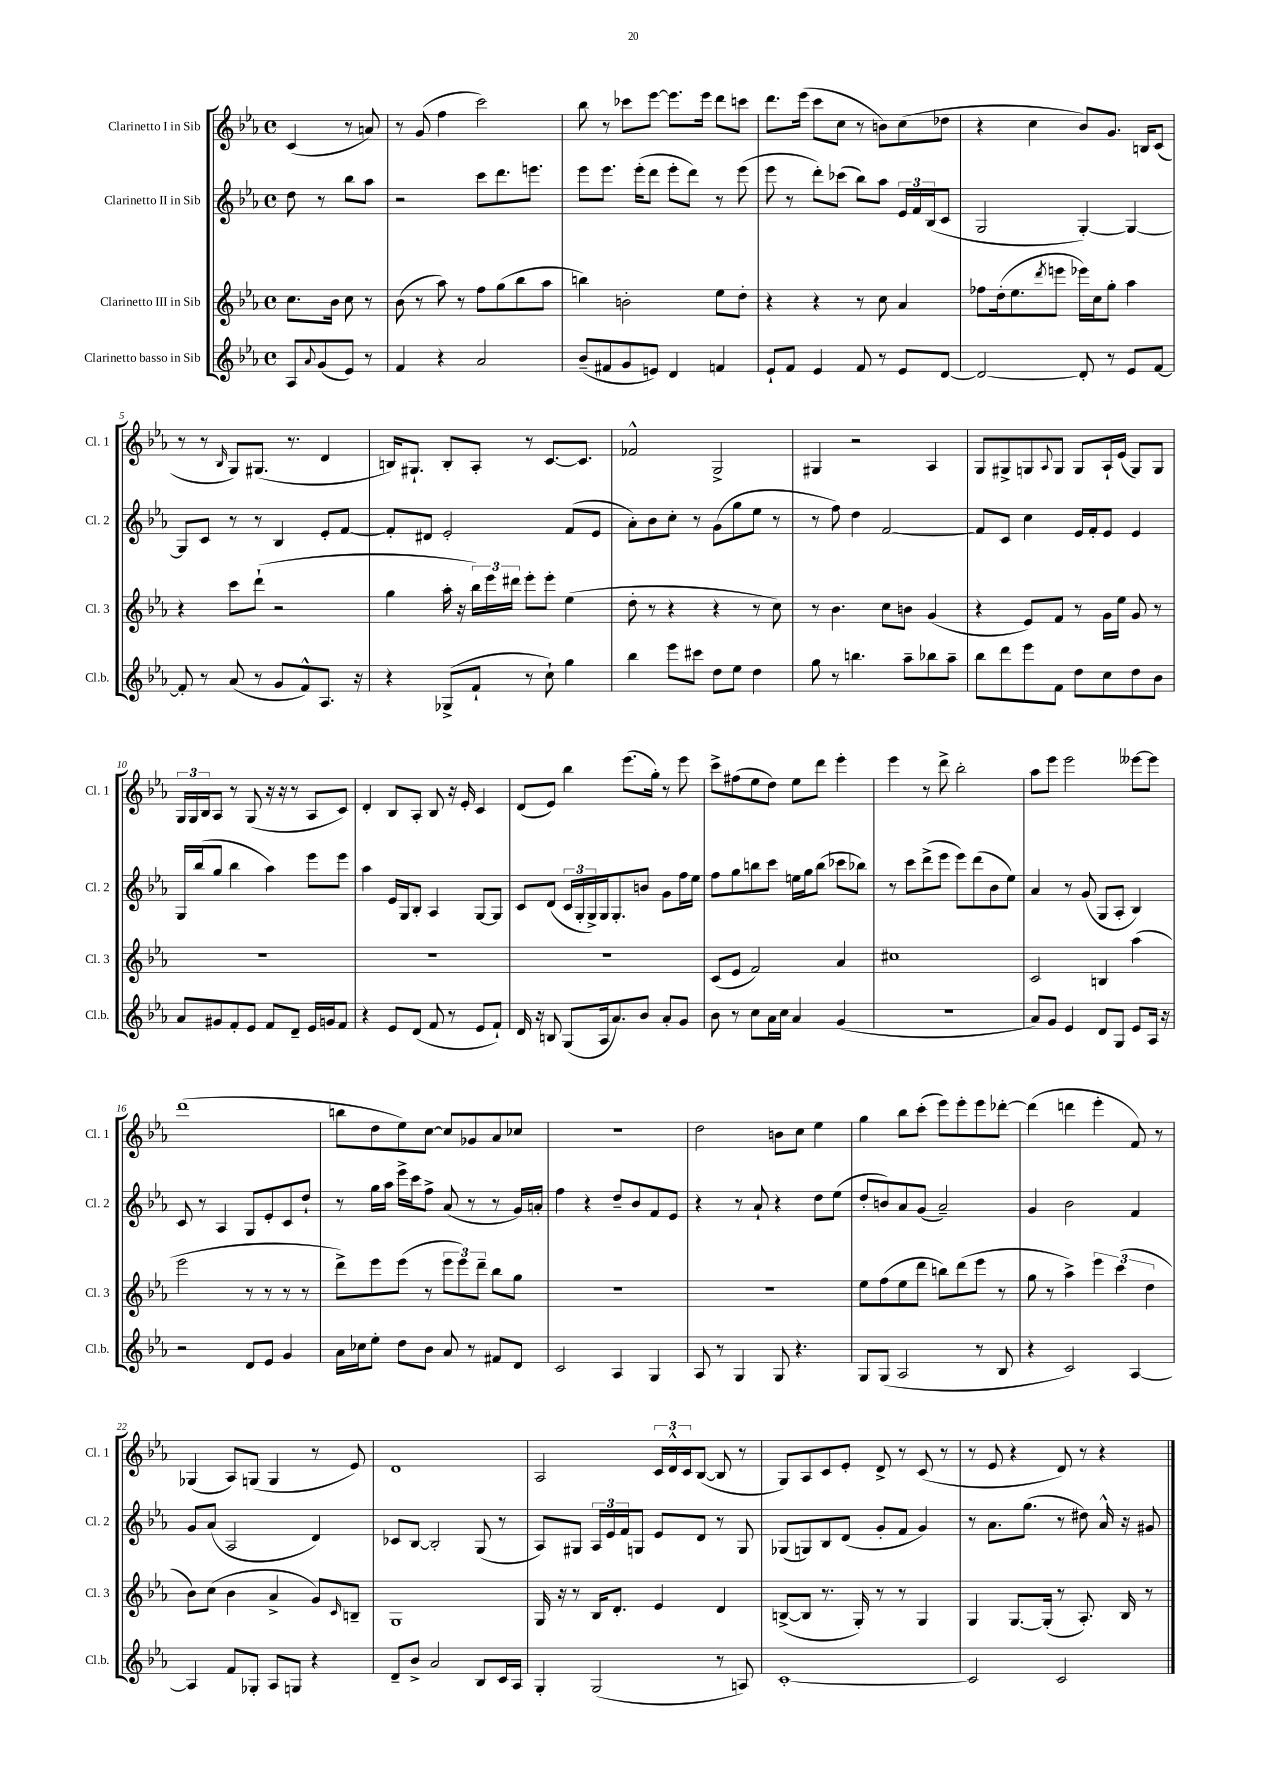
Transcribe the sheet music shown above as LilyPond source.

<<
\new StaffGroup <<
\new Staff = "s0" \with { instrumentName = "Clarinetto I in Sib" shortInstrumentName = "Cl. 1" } {
    \clef treble \key ees \major \defaultTimeSignature \time 4/4 \partial 2
    c'4( r8 a'8) |
    r8 g'8( f''4 c'''2) |
    bes''8 r8 ces'''8 ees'''8~ ees'''8. ees'''16 d'''8 c'''8 |
    d'''8. ees'''16( c'''8 c''8 r8 b'8) c''8( des''8 |
    r4 c''4 bes'8) g'8. b16 c'8( |
    r8 r8 \grace { bes16 } g8) gis8.( r8. d'4 |
    b16) gis8.-! b8-. aes8-. r8 c'8.~ c'8. |
    fes'2-^ g2-> |
    gis4 r2 aes4 |
    g8 gis8-> g8 \appoggiatura { aes8 } g8 g8 aes16-! ees'16( g8) g8 |
    \tuplet 3/2 { g16 g16 bes16 } aes8 r8 g8( r16 r16 r8 aes8 c'8) |
    d'4-. bes8 aes8-. bes8 r16 ees'16-. c'4 |
    d'8( ees'8) bes''4 ees'''8.( g''16-.) r8 ees'''8 |
    c'''8-> fis''8( ees''8 d''8) ees''8 d'''8 ees'''4-. |
    ees'''4 r8 d'''8-> bes''2-. |
    aes''8 ees'''8 ees'''2 eeses'''8~ eeses'''8 |
    d'''1( |
    b''8 d''8 ees''8) c''8~ c''8 ges'8 aes'8 ces''8 |
    R1 |
    d''2 b'8 c''8 ees''4 |
    g''4 bes''8 c'''8-.( ees'''8) ees'''8-. ees'''8 des'''8~-. |
    des'''4( d'''4 ees'''4-. f'8) r8 |
    ges4( aes8) g8( g4 r8 ees'8) |
    d'1 |
    aes2 \tuplet 3/2 { c'16 d'16-^ c'16 } bes8~( bes8 r8 |
    g8) aes8 c'8 ees'8-. d'8-> r8 c'8( r8 |
    r8 ees'8 r4 d'8) r8 r4 \bar "|." |
}
\new Staff = "s1" \with { instrumentName = "Clarinetto II in Sib" shortInstrumentName = "Cl. 2" } {
    \clef treble \key ees \major \defaultTimeSignature \time 4/4 \partial 2
    d''8 r8 bes''8 aes''8 |
    r2 c'''8 d'''8. e'''8. |
    ees'''8 ees'''8. ees'''16-.( d'''8 ees'''8-. d'''8) r8 ees'''8( |
    ees'''8 r8 d'''8-.) ces'''8( bes''8) aes''8 \tuplet 3/2 { ees'16 f'16 bes16( } c'8 |
    g2 g4~-.) g4~ |
    g8 c'8 r8 r8 bes4 ees'8-. f'8~ |
    f'8-. dis'8 ees'2-. f'8( ees'8 |
    aes'8-.) bes'8 c''8-. r8 g'8( g''8 ees''8 r8 |
    r8 f''8) d''4 f'2~ |
    f'8 c'8 c''4 ees'16 f'16-. ees'8 ees'4 |
    g16 bes''16( g''8 bes''4 aes''4) ees'''8 ees'''8 |
    aes''4 ees'16 g16 bes8-. aes4 g8~ g8 |
    c'8 d'8( \tuplet 3/2 { c'16 g16-. g16->) } g16 g8.-. b'8 g'8 f''16 ees''16 |
    f''8 g''8 b''8 c'''8 e''16 g''16 b''8( ces'''8 bes''8) |
    r8 c'''8 d'''8->( ees'''8 ees'''8) d'''8( bes'8 ees''8) |
    aes'4 r8 g'8( g8 aes8-. bes4) |
    c'8 r8 aes4 g8 ees'8-. c'8 d''8-! |
    r8 g''16 aes''16 ees'''16-> c'''16 f''8-> aes'8( r8 r8 g'16) a'16-. |
    f''4 r4 d''8-- bes'8 f'8 ees'8 |
    r4 r8 aes'8-! r4 d''8 ees''8( |
    d''8-. b'8) aes'8 g'8( aes'2--) |
    g'4 bes'2 f'4 |
    g'8 aes'8( aes2 d'4) |
    ces'8 bes8~ bes2-. g8( r8 |
    aes8) gis8 \tuplet 3/2 { aes16 ees'16 f'16 } g8 ees'8 d'8 r8 g8 |
    ges8( g8) bes8 d'8( g'8-. f'8 g'4) |
    r8 aes'8. g''8.( r8 dis''8) aes'16-^ r16 gis'8 \bar "|." |
}
\new Staff = "s2" \with { instrumentName = "Clarinetto III in Sib" shortInstrumentName = "Cl. 3" } {
    \clef treble \key ees \major \defaultTimeSignature \time 4/4 \partial 2
    c''8. bes'16 c''8 r8 |
    bes'8( r8 aes''8) r8 f''8 g''8( bes''8 aes''8 |
    b''4) b'2-. ees''8 d''8-. |
    r4 r4 r8 c''8 aes'4 |
    fes''8 d''16-.( ees''8. \acciaccatura { d'''8 } e'''8 ees'''16) c''16 g''8-. aes''4 |
    r4 c'''8 d'''8-!( r2 |
    g''4 aes''16-. r16 \tuplet 3/2 { bes''16) ees'''16 dis'''16 } ees'''8-. ees'''8-. ees''4( |
    d''8-. r8 r4 r4 r8 c''8) |
    r8 bes'4. c''8 b'8 g'4( |
    r4 ees'8) f'8 r8 g'16 ees''16 g'8 r8 |
    R1 |
    R1 |
    R1 |
    c'8( ees'8 f'2) aes'4 |
    cis''1 |
    c'2 b4 aes''4( |
    ees'''2 r8 r8 r8 r8 |
    d'''8->) ees'''8 ees'''8( r8 \tuplet 3/2 { ees'''8 ees'''8) d'''8-- } bes''8 g''8 |
    R1 |
    R1 |
    ees''8 f''8( ees''8 d'''8 b''8) d'''8( ees'''8 r8 |
    g''8 r8 aes''4->) \tuplet 3/2 { ees'''4 c'''4( d''4 } |
    bes'8) c''8( bes'4 aes'4-> g'8) \grace { c'16 } b8-- |
    g1 |
    g16 r16 r8 bes16 d'8.-. ees'4 d'4 |
    b8~->( b8 r8. g16-.) r8 r8 g4 |
    g4 g8.~ g16-.( r8 aes8.-.) bes16 r8 \bar "|." |
}
\new Staff = "s3" \with { instrumentName = "Clarinetto basso in Sib" shortInstrumentName = "Cl.b." } {
    \clef treble \key ees \major \defaultTimeSignature \time 4/4 \partial 2
    aes8 \appoggiatura { aes'8 } g'8( ees'8) r8 |
    f'4 r4 aes'2 |
    bes'8--( fis'8 g'8 e'8) d'4 f'4 |
    ees'8-! f'8 ees'4 f'8 r8 ees'8 d'8~ |
    d'2~ d'8-. r8 ees'8 f'8~ |
    f'8-. r8 aes'8( r8 g'8 f'8-^) aes8. r16 |
    r4 ges8->( f'8-! r8 c''8-!) g''4 |
    bes''4 ees'''8 cis'''8 d''8 ees''8 d''4 |
    g''8 r8 b''4. aes''8-- bes''8 aes''8-- |
    bes''8 d'''8 ees'''8 f'8 d''8 c''8 d''8 bes'8 |
    aes'8 gis'8 f'8-. ees'8 f'8 d'8-- ees'16 g'16 f'8 |
    r4 ees'8 d'8( f'8 r8 ees'8 f'8-!) |
    d'16 r16 b8 g8( aes16 aes'8.) bes'8 aes'8-. g'8 |
    bes'8 r8 c''8 aes'16 c''16 aes'4 g'4( |
    R1 |
    aes'8) g'8 ees'4 d'8 g8 ees'8 aes16 r16 |
    r2 d'8 ees'8 g'4 |
    aes'16 ces''16 ees''8-. d''8 bes'8 aes'8 r8 fis'8 d'8 |
    c'2 aes4 g4 |
    aes8 r8 g4 g8 r4. |
    g8 g8( aes2 r8 bes8 |
    r4 c'2) aes4~ |
    aes4 f'8 ges8-. aes8 g8 r4 |
    d'8-- bes'8-> aes'2 bes8 c'16 aes16 |
    g4-. g2( r8 a8) |
    c'1~-. |
    c'2 c'2 \bar "|." |
}
>>
>>
